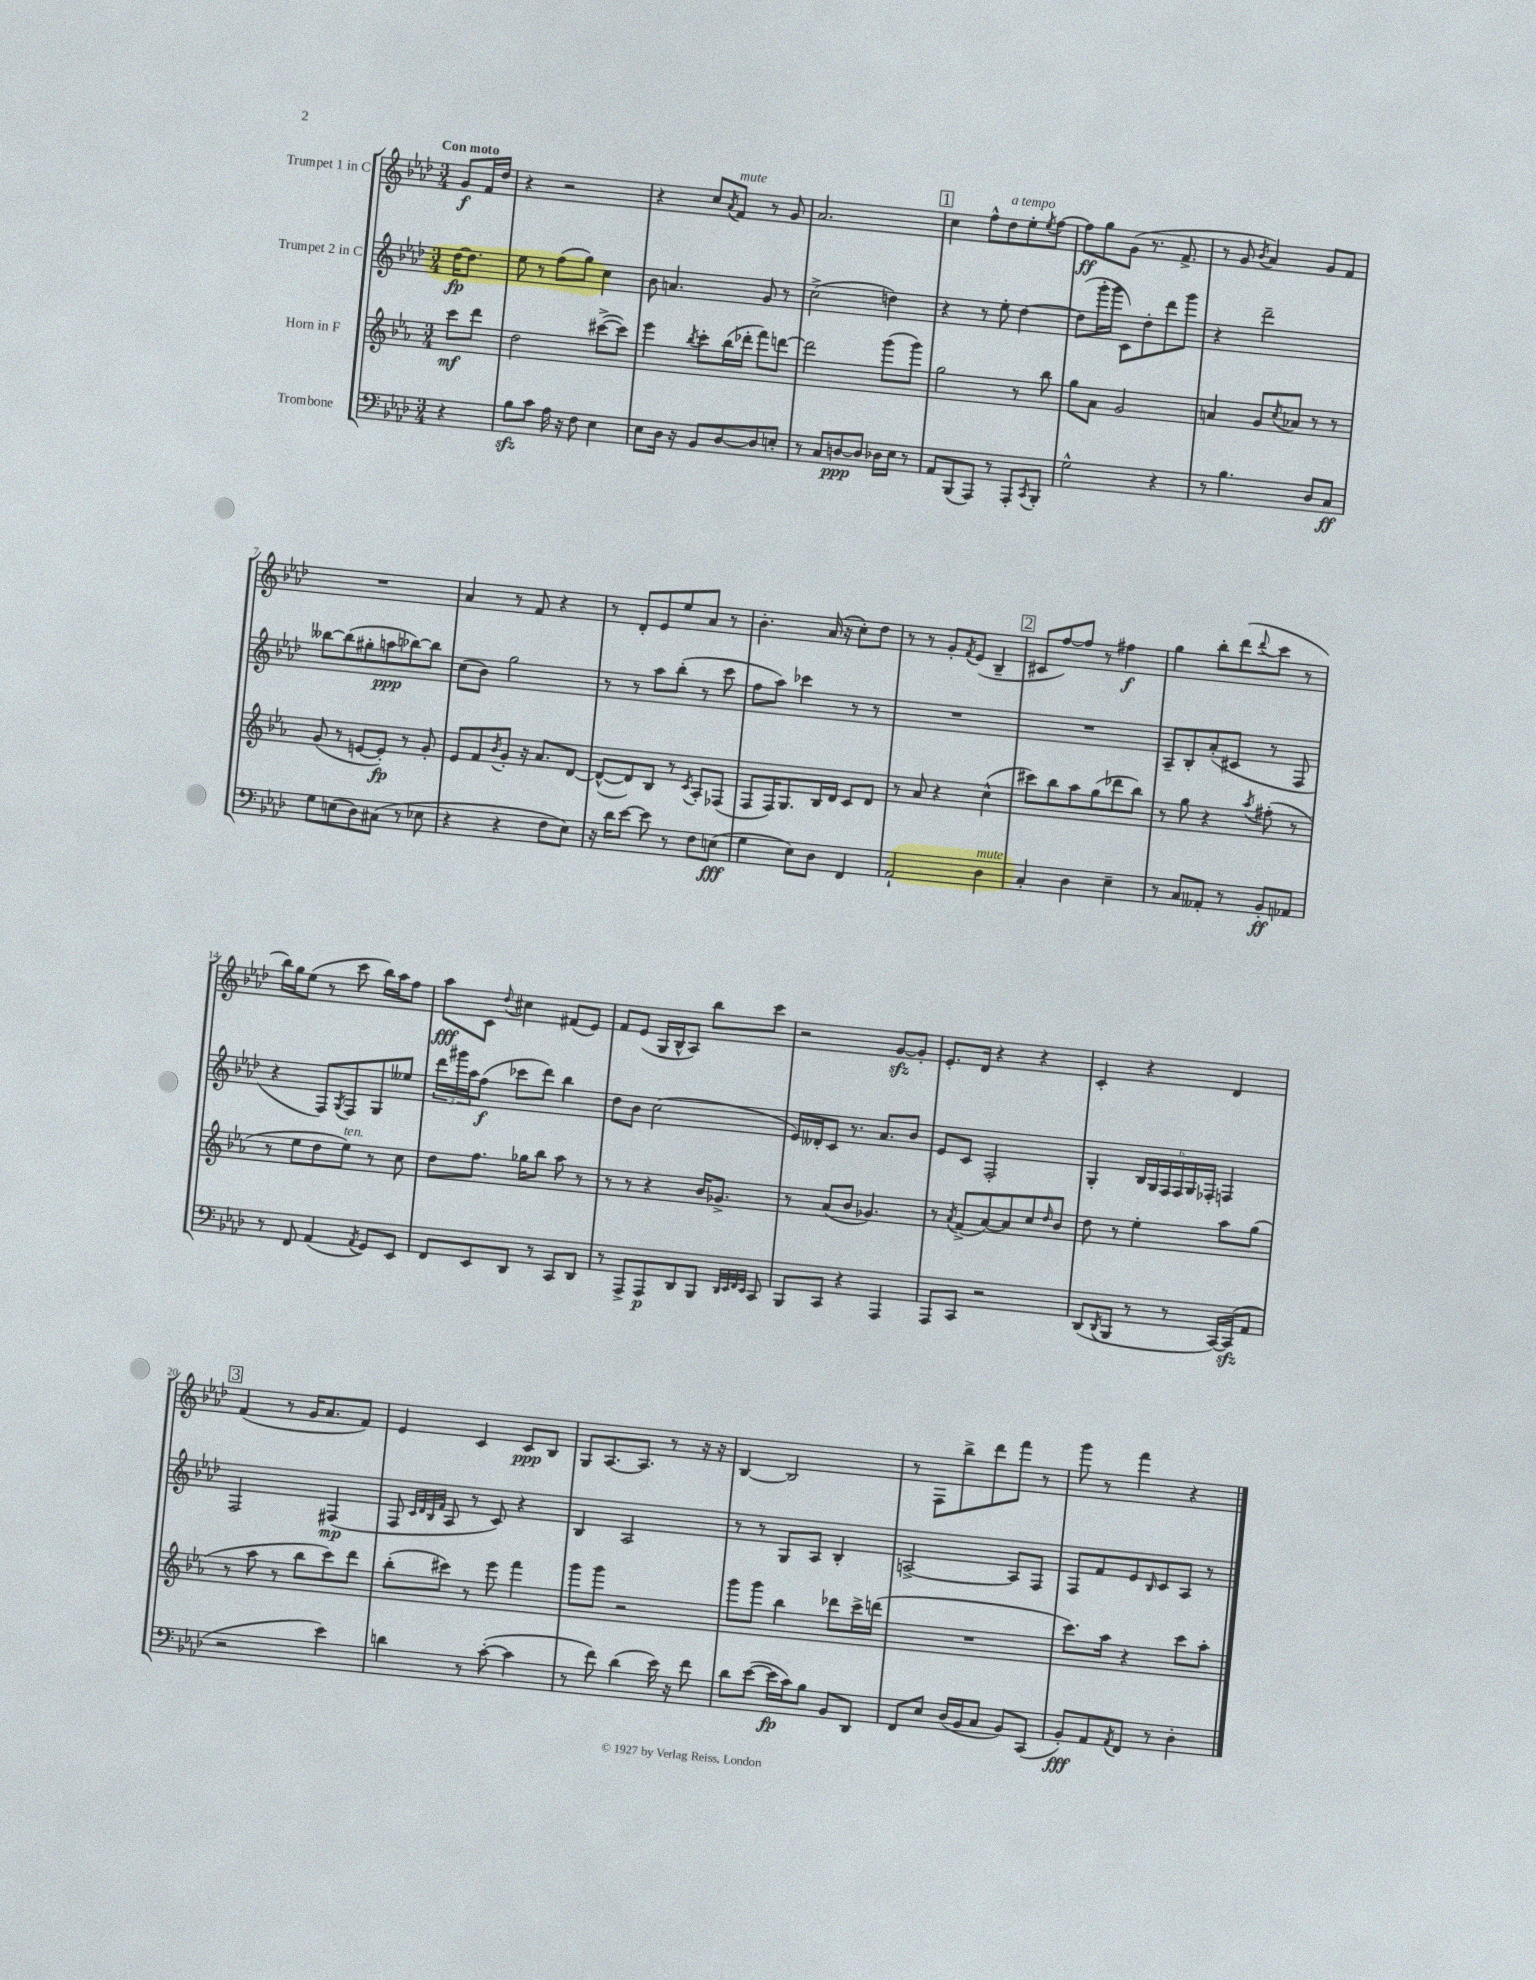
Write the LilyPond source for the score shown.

<<
\new StaffGroup <<
\new Staff = "s0" \with { instrumentName = "Trumpet 1 in C" } {
    \clef treble \key aes \major \numericTimeSignature \time 3/4 \partial 4 \tempo "Con moto"
    g'8\f f'16 des''16 |
    r4 r2 |
    r4 c''8 \acciaccatura { aes'8 } f'8^\markup { \italic "mute" } r8 g'8 |
    aes'2. |
    \mark \markup { \box "1" } c''4 f''8-^ des''8^\markup { \italic "a tempo" } ees''8-. \acciaccatura { ees''8 } f''8~ |
    f''8\ff g''8 g'8( r8. f'8.-> |
    r8 g'8 \acciaccatura { bes'8 } aes'4) g'8 f'8 |
    R2. |
    aes'4 r8 f'8 r4 |
    r8 des'8-. ees'8 ees''8 aes'8 r8 |
    bes'4.-. aes'16( r16 c''8-.) des''8 |
    r8 r8 g'8-. \acciaccatura { f'8 } ees'8( bes4-- |
    \mark \markup { \box "2" } cis'8 f''8~) f''8 r8 fis''4\f |
    g''4 bes''8-. des'''8( \appoggiatura { des'''8 } c'''8 r8 |
    bes''16) g''16 ees''8( r8 c'''8 bes''16) aes''16 f''8 |
    aes''8\fff c'8 \appoggiatura { des''8 } cis''4 fis'8( ees'8) |
    f'8 ees'8( g16 bes16-^ aes8) bes''8 c'''8 |
    r2 g'8~\sfz g'8-. |
    ees'8.-. des'16 r4 r4 |
    c'4-. r4 des'4 |
    \mark \markup { \box "3" } f'4( r8 g'16 aes'8. f'8) |
    ees'4 c'4 c'8\ppp bes8 |
    g8 aes8.~ aes8. r8 r16 r16 |
    bes4~ bes2 |
    r8 f8 bes''8-> des'''8 f'''8 r8 |
    g'''8 r8 f'''4 r4 \bar "|." |
}
\new Staff = "s1" \with { instrumentName = "Trumpet 2 in C" } {
    \clef treble \key aes \major \numericTimeSignature \time 3/4 \partial 4
    des''16~\fp des''8. |
    ees''8 r8 f''8( g''8) c''4 |
    bes'8 a'4. g'8 r8 |
    c''2->( d''4) |
    \mark \markup { \box "1" } r4 r8 ees''8-. des''4~ |
    des''8( g'''16-. g'''16 c'8) des''8-. des'''8 g'''8 |
    r4 des'''2-- |
    beses''8~ beses''8( gis''8-. a''8\ppp bes''8~) bes''8 |
    c''8( bes'8) g''2 |
    r8 r8 aes''8 bes''8-.( r8 c'''8 |
    f''8 aes''8) ces'''4 r8 r8 |
    R2. |
    \mark \markup { \box "2" } R2. |
    aes8-- bes8-. aes'8-.( cis'8 r8 f8 |
    r4 f8) \acciaccatura { g8 } f8 g8 eeses''8 |
    \tuplet 3/2 { des'''16 gis'''16 aes''16 } f''8\f( ces'''8 des'''8) bes''4 |
    des''8 bes'8 c''2( |
    ees'16) deses'16-. c'8 r8. aes'8. bes'8 |
    ees'8 c'8 f2-. |
    g4-. \tuplet 6/4 { bes16 g16 f16 f16 g16 fes16-. } f4 |
    \mark \markup { \box "3" } f2 fis4\mp( |
    f8 \grace { c'32 des'32 bes32 f'32 } aes8 r8 c'8) r4 |
    bes4 aes2 |
    r8 r8 g8 aes8 bes4-. |
    a2~-> a8 f8 |
    f8 f'8 ees'8 \grace { bes16 } c'8 aes8 r8 \bar "|." |
}
\new Staff = "s2" \with { instrumentName = "Horn in F" } {
    \clef treble \key ees \major \numericTimeSignature \time 3/4 \partial 4
    c'''8\mf d'''8 |
    d''2 cis'''8~->( cis'''8) |
    ees'''4 \acciaccatura { bes''8 } c'''8-. bes''16( des'''16-. f'''8) d'''8~ |
    d'''2 g'''8( g'''8) |
    \mark \markup { \box "1" } g''2 r8 bes''8 |
    g''8 aes'8 g'2 |
    a'4 g'8 \acciaccatura { c''8 } aes'8 r8 r8 |
    g'8( r8 e'8~ e'8-.\fp) r8 g'8-. |
    ees'8 f'8 \acciaccatura { bes'8 } g'8-. r16 aes'8. d'8~ |
    d'8~-^( d'8) bes8 r8 \acciaccatura { c'8 } aes8-. fes8( |
    f8 f16) g8. bes16 d'16 c'8 d'8 |
    r8 aes'8 r4 c''4-^( |
    \mark \markup { \box "2" } cis'''8) bes''8 aes''8 g''8( des'''8 bes''8) |
    r8 g''8 r4 \acciaccatura { aes''8 } fis''8-.( r8 |
    r8 ees''8 d''8 ees''8^\markup { \italic "ten." }) r8 c''8 |
    d''8 f''8. ges''16 bes''8 aes''8 r8 |
    r8 r8 r4 bes'16 ges'8.-> |
    r8 aes'8( bes'8 ges'4.) |
    r8 \acciaccatura { aes'8 } f'8->( aes'8~) aes'8 c''8 \grace { d''16 } bes'8 |
    d''8 r8 ees''4-. aes''8 g''8( |
    \mark \markup { \box "3" } r8 aes''8 r8 bes''8 c'''8) d'''8 |
    bes''8-.( cis'''8) r8 ees'''8 f'''4 |
    g'''8 g'''8 r2 |
    g'''8 g'''8 bes''4 des'''8 c'''16-> d'''16( |
    R2. |
    c'''8.) aes''16 r4 c'''8 aes''8-. \bar "|." |
}
\new Staff = "s3" \with { instrumentName = "Trombone" } {
    \clef bass \key aes \major \numericTimeSignature \time 3/4 \partial 4
    r4 |
    bes8\sfz c'8 aes16 r16 f8 ees4 |
    ees8 des16 r16 bes,8 des8~ des8 e8-. |
    r8 c8 d8~\ppp d8 des16 ees16 r8 |
    \mark \markup { \box "1" } aes,8 bes,,8( aes,,8) r8 aes,,8-. \acciaccatura { c,8 } bes,,8-. |
    g2-^ r4 |
    r8 bes4. des8 c8\ff |
    g8 e8( des8) cis8( r8 ees8 |
    r4 r4 f8 ees8) |
    r16 des'16 ees'8~ ees'8 r8 f8 e8\fff( |
    g4 ees8) des8 f,4 |
    aes,2-! des4^\markup { \italic "mute" } |
    \mark \markup { \box "2" } c4-. des4 ees4-- |
    r8 c8 aeses,8-. r8 bes,8-.\ff aes,8 |
    r8 f,8 aes,4( \acciaccatura { aes,8 } g,8) ees,8 |
    f,8 ees,8 des,8 r8 c,8 des,8 |
    r8 aes,,8-> aes,,8\p des,8 bes,,8 \grace { des,32 ees,32 f,32 ees,32 } c,8 |
    bes,,8 c,8 r4 aes,,4 |
    aes,,8 c,8 r2 |
    des,8( \acciaccatura { des,8 } bes,,8 r8 r8 c,16~) c,16\sfz( aes,8 |
    \mark \markup { \box "3" } r2 ees'4) |
    d'4 r8 c'8~-.( c'4 |
    r8 f'8) des'4( ees'16) r16 f'8 |
    des'8 ees'8~( ees'16\fp c'16) bes8 bes,8 des,8 |
    f,8 ees8 des16( bes,16 c8 bes,8) c,8( |
    bes,8-.\fff) aes,8 \acciaccatura { aes,8 } f,8 r8 des4-. \bar "|." |
}
>>
>>
